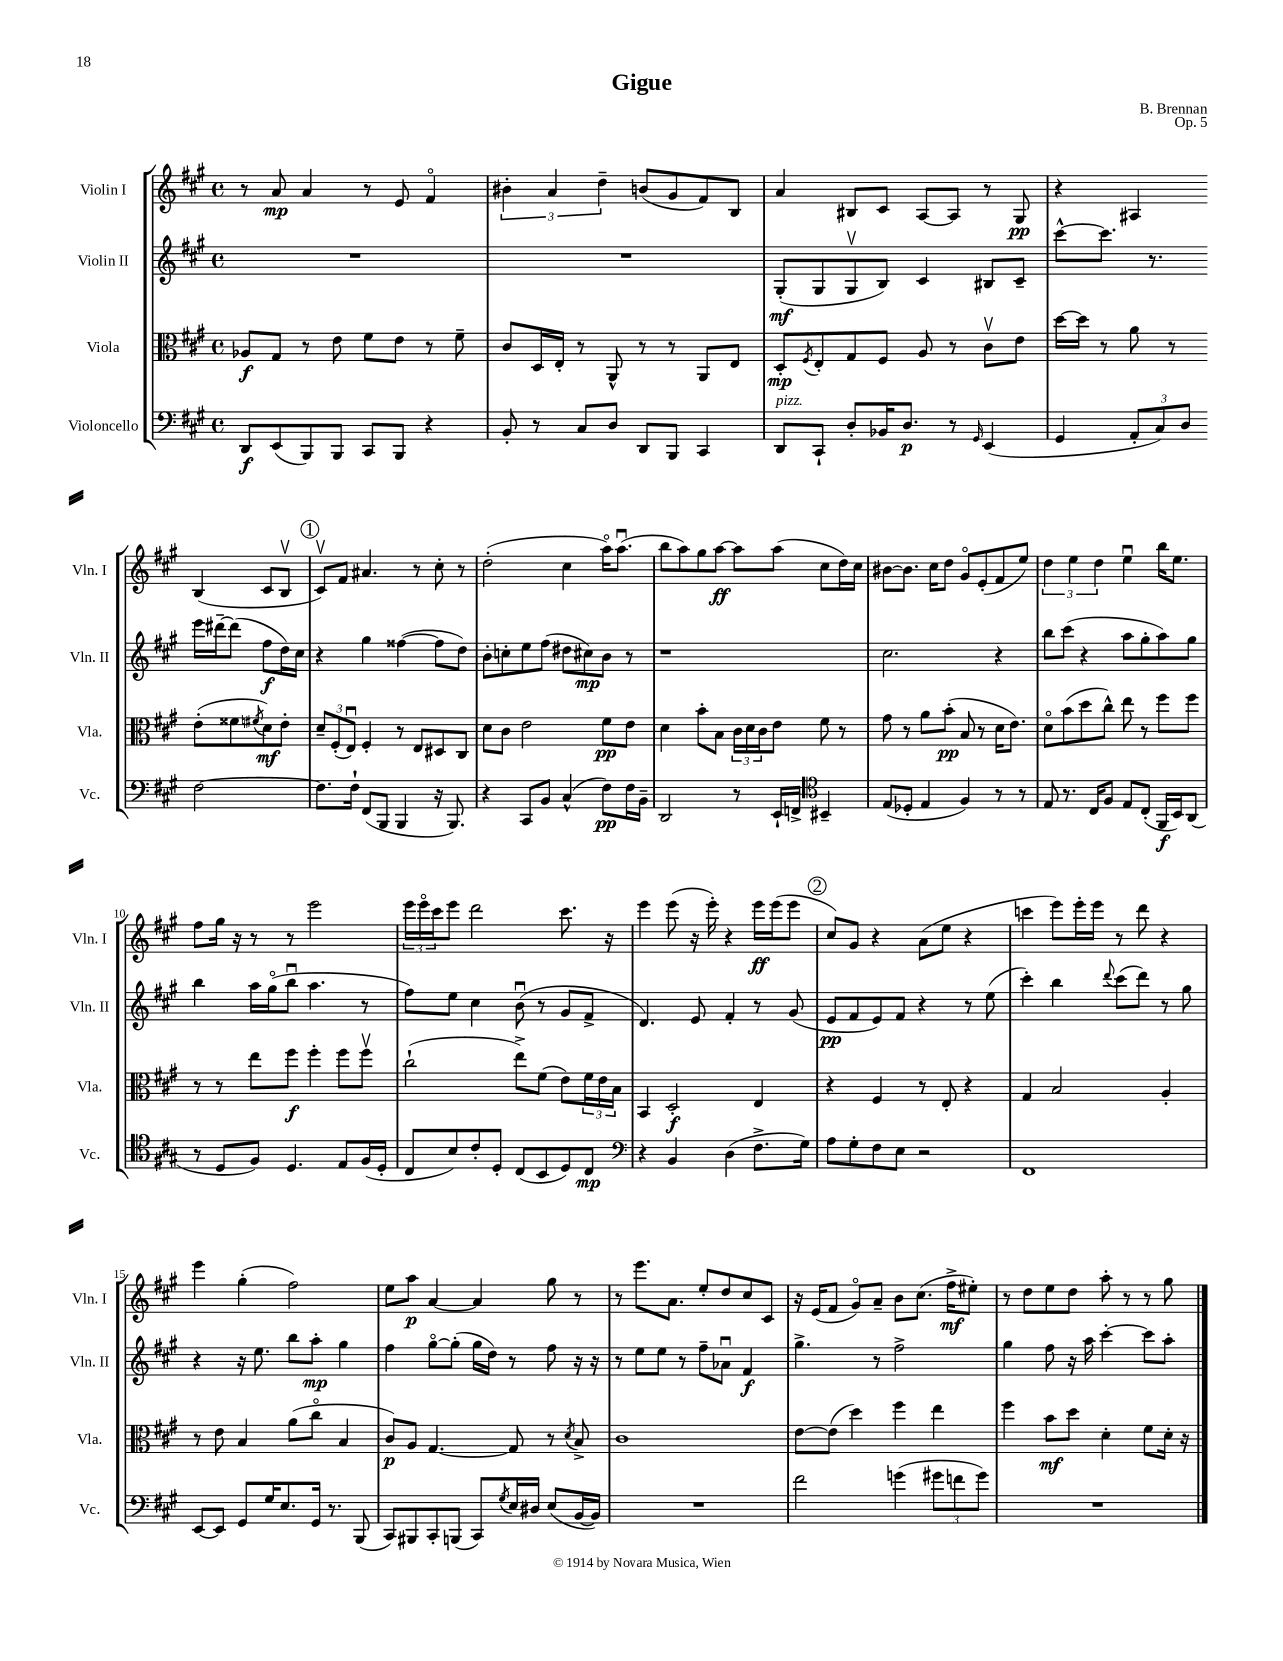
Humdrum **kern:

**kern	**kern	**kern	**kern
*staff4	*staff3	*staff2	*staff1
*clefF4	*clefC3	*clefG2	*clefG2
*k[f#c#g#]	*k[f#c#g#]	*k[f#c#g#]	*k[f#c#g#]
*M4/4	*M4/4	*M4/4	*M4/4
*met(c)	*met(c)	*met(c)	*met(c)
8DD	8A-	1r	8r
(8EE	8G#	.	8a
8BBB)	8r	.	4a
8BBB	8e	.	.
8CC#	8f#	.	8r
8BBB	8e	.	8e
4r	8r	.	4f#o
.	8f#~	.	.
=	=	=	=
8BB'	8c#	1r	6b#'
8r	16D	.	.
.	.	.	6a
.	16E'	.	.
8C#	8r	.	.
.	.	.	6dd~
8D	8AA^^	.	.
8DD	8r	.	(8b
8BBB	8r	.	8g#
4CC#	8AA	.	8f#)
.	8E	.	8B
=	=	=	=
8DD	8D'	(8G#'	4a
.	8qF#	.	.
8CC#`	8E'	8G#	.
8D'	8G#	8G#v	8B#
16BB-	8F#	8B)	8c#
8.D	.	.	.
.	8A	4c#	[8A
8r	8r	.	8A]
16qqGG#	.	.	.
(4EE	8c#v	8B#	8r
.	8e	8c#~	8G#
=	=	=	=
4GG#	[16dd	[8ccc#^^	4r
.	16dd]	.	.
.	8r	8.ccc#]	.
12AA'	8a	.	4A#
.	.	8.r	.
12C#)	.	.	.
.	8r	.	.
12D	.	.	.
[2F#	(8e'	16eee	(4B
.	.	[16ddd#~	.
.	8f##	(8ddd#]	.
.	8qf#	.	.
.	8d)	8ff#	8c#
.	8e'	16dd)	8Bv
.	.	16cc#	.
=	=	=	=
8.F#]	12d~	4r	8c#v)
.	(12F#'	.	.
.	.	.	8f#
.	12Eu)	.	.
16F#`	.	.	.
(8FF#	4F#'	4gg#	4.a#
8BBB	.	.	.
4BBB	8r	([4ff##	.
.	8E	.	8r
16r	8D#	8ff##]	8cc#'
8.BBB)	.	.	.
.	8C#	8dd)	8r
=	=	=	=
4r	8d	8b'	(2dd'
.	8c#	8cc'	.
8CC#	2e	8ee	.
8BB	.	(8ff#	.
(4C#^^	.	8dd#	4cc#
.	.	8cc#)	.
8F#)	8f#	8b	16aao)
.	.	.	(8.aau
16F#	8e	8r	.
16BB~	.	.	.
=	=	=	=
2DD	4d	1r	8bb
.	.	.	8aa)
.	8b'	.	8gg#
.	8B	.	[8aa
8r	24c#	.	8aa]
.	24d	.	.
.	24c#	.	.
16EE`	8e	.	(8aa
16FF^	.	.	.
*clefC4	*	*	*
4BB#~	8f#	.	8cc#
.	8r	.	16dd)
.	.	.	16cc#
=	=	=	=
(8E	8g#	2.cc#	[8b#
8D-'	8r	.	8.b#]
4E	8a	.	.
.	.	.	16cc#
.	(8b'	.	8dd
4F#)	8B	.	8g#o
.	8r	.	(8e'
8r	16d	4r	8f#
.	8.e)	.	.
8r	.	.	8ee)
=	=	=	=
8E	8do	8bb	6dd
8.r	(8b	(8ccc#	.
.	.	.	6ee
.	8dd	4r	.
16C#	.	.	.
.	.	.	6dd
8F#	8cc#^^)	.	.
8E	8ee	8aa	4eeu
(8C#'	8r	8gg#'	.
16FF#	8ff#	8aa)	16bb
16BB)	.	.	8.ee
(8AA	8ff#	8gg#	.
=	=	=	=
8r	8r	4bb	8ff#
8D	8r	.	16gg#
.	.	.	16r
8F#)	8ee	16aa	8r
.	.	(16gg#o	.
4.D	8ff#	8bbu	8r
.	4ff#'	4.aa	2eee
8E	8ff#	.	.
(16F#	8ff#v	8r	.
16D'	.	.	.
=	=	=	=
8C#	(2cc#`	8ff#)	24eee
.	.	.	24eeeo
.	.	.	24ccc#
8B)	.	8ee	8eee
8c#'	.	4cc#	2ddd
8D'	.	.	.
(8C#	8ee^)	(8bu	.
8BB	(8f#	8r	.
8D)	8e)	8g#	8.ccc#
8C#	24f#	8f#^	.
.	24e	.	.
.	.	.	16r
.	24B	.	.
=	=	=	=
*clefF4	*	*	*
4r	4BB	4.d)	4eee
4BB	2D'	.	(8eee
.	.	8e	16r
.	.	.	16eee')
(4D	.	4f#'	4r
8.F#^	4E	8r	16eee
.	.	.	(16eee
.	.	(8g#	8eee
16G#)	.	.	.
=	=	=	=
8A	4r	8e	8cc#)
8G#'	.	8f#	8g#
8F#	4F#	8e)	4r
8E	.	8f#	.
2r	8r	4r	(8a
.	8E'	.	8ee
.	4r	8r	4r
.	.	(8ee	.
=	=	=	=
1FF#	4G#	4ccc#')	4ccc
.	2B	4bb	8eee)
.	.	.	16eee'
.	.	.	16eee
.	.	8qqddd	.
.	.	(8ccc#	8r
.	.	8ddd)	8ddd
.	4A'	8r	4r
.	.	8gg#	.
=	=	=	=
[8EE	8r	4r	4eee
8EE]	8e	.	.
8GG#	4B	16r	(4gg#'
.	.	8.ee	.
16G#	.	.	.
8.E	.	.	.
.	(8a	8bb	2ff#)
16GG#	8cc#o	8aa'	.
8.r	.	.	.
.	4B	4gg#	.
(8BBB	.	.	.
=	=	=	=
8CC#)	8c#)	4ff#	8ee
8BBB#	8A	.	8aa
8CC#'	[4.G#	[8gg#o	[4a
(8BBB	.	(8gg#']	.
8CC#)	.	16gg#	4a]
.	.	16dd)	.
8qG#	.	.	.
16E	8G#]	8r	.
16D#	.	.	.
(8E	8r	8ff#	8gg#
.	8qd	.	.
[16BB	8B^	16r	8r
16BB])	.	16r	.
=	=	=	=
1r	1c#	8r	8r
.	.	8ee	8.eee
.	.	8ee	.
.	.	.	8.a
.	.	8r	.
.	.	8ff#~	8ee'
.	.	8a-u	8dd
.	.	4f#	8cc#
.	.	.	8c#
=	=	=	=
2f#	[8e	4.gg#^	16r
.	.	.	(16e
.	(8e]	.	8f#
.	4dd)	.	8g#o)
.	.	8r	8a~
(4g	4ff#	2ff#^	8b
.	.	.	(8.cc#
12g#	4ee	.	.
.	.	.	16ff#^
12f	.	.	.
.	.	.	8ee#')
12g#)	.	.	.
=	=	=	=
1r	4ff#	4gg#	8r
.	.	.	8dd
.	8b	8ff#	8ee
.	8dd	16r	8dd
.	.	16aa	.
.	4d'	[4ccc#'	8aa'
.	.	.	8r
.	8f#	8ccc#]	8r
.	16d'	8aa'	8gg#
.	16r	.	.
==	==	==	==
*-	*-	*-	*-
